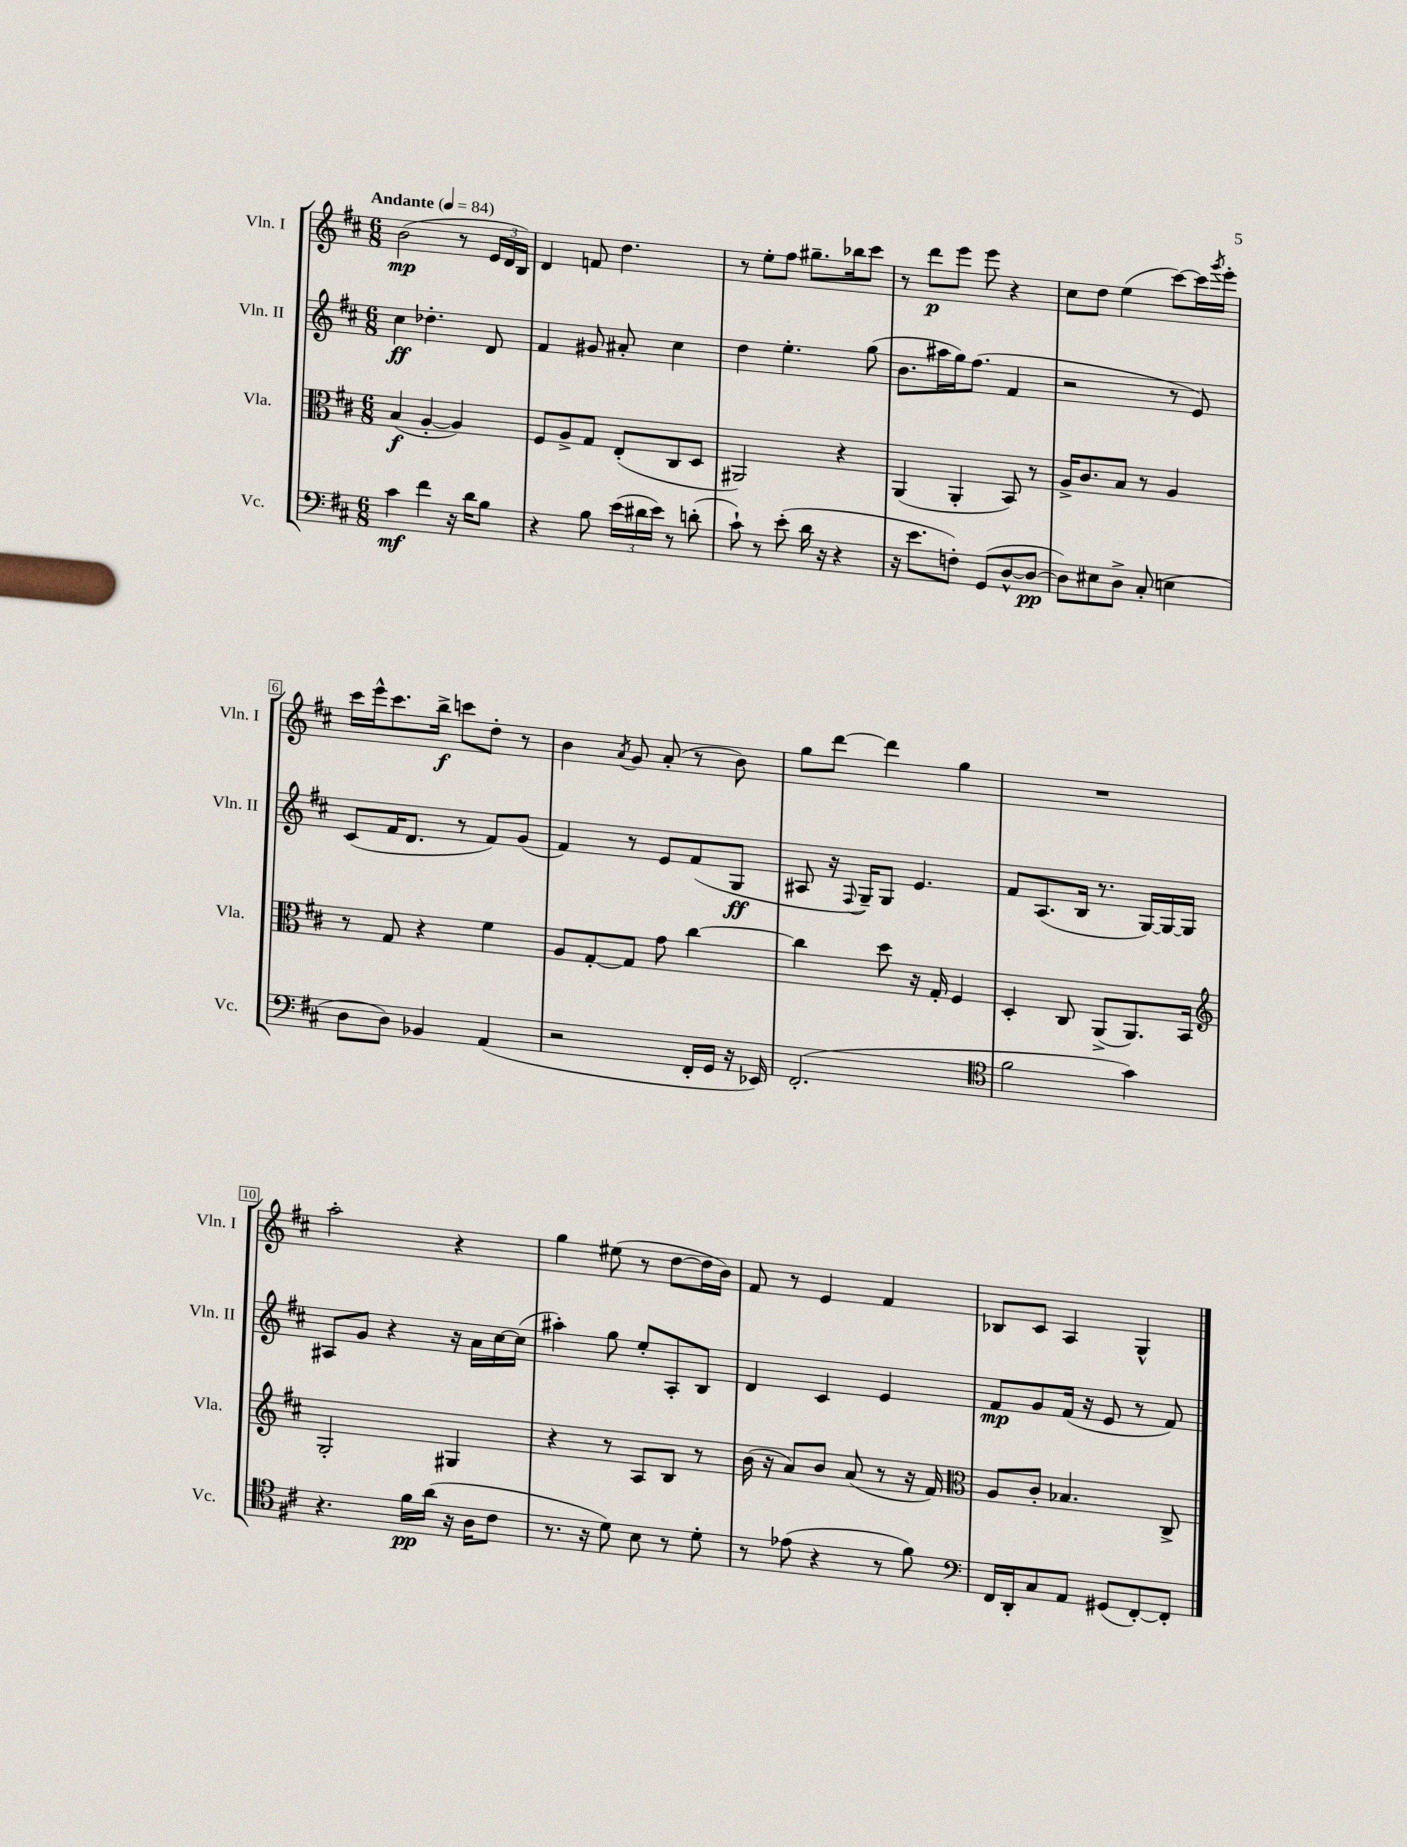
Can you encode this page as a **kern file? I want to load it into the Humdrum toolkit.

**kern	**dynam	**kern	**dynam	**kern	**dynam	**kern	**dynam
*part4	*part4	*part3	*part3	*part2	*part2	*part1	*part1
*staff4	*staff4	*staff3	*staff3	*staff2	*staff2	*staff1	*staff1
*I"Vc.	*	*I"Vla.	*	*I"Vln. II	*	*I"Vln. I	*
*I'Vc.	*	*I'Vla.	*	*I'Vln. II	*	*I'Vln. I	*
*clefF4	*	*clefC3	*	*clefG2	*	*clefG2	*
*k[f#c#]	*	*k[f#c#]	*	*k[f#c#]	*	*k[f#c#]	*
*M6/8	*	*M6/8	*	*M6/8	*	*M6/8	*
*MM84	*	*MM84	*	*MM84	*	*MM84	*
=1	=1	=1	=1	=1	=1	=1	=1
!	!	!	!	!	!	!LO:TX:a:B:t=Andante	!
4c#\	mf	(4B/	f	4cc#\	ff	(2b\	mp
4f#\	.	[4A'/	.	4.dd-X'\	.	.	.
16r	.	4A/])	.	.	.	8r	.
16d\KL	.	.	.	.	.	.	.
8B\J	.	.	.	8d/	.	24e/LL	.
.	.	.	.	.	.	24d/	.
.	.	.	.	.	.	24B/JJ)	.
=2	=2	=2	=2	=2	=2	=2	=2
4r	.	8F#/L	.	4f#/	.	4d/	.
.	.	8A^/	.	.	.	.	.
8B\	.	8G/J	.	8g#X/	.	8fn/	.
(24e\LL	.	(8E'/L	.	8a#X'/	.	4.dd\	.
24d#X\	.	.	.	.	.	.	.
24e\JJ)	.	.	.	.	.	.	.
8r	.	8C#/	.	4cc#\	.	.	.
(8dn'\	.	8D/J	.	.	.	.	.
=3	=3	=3	=3	=3	=3	=3	=3
8c#`\)	.	2AA#X/)	.	4dd\	.	8r	.
8r	.	.	.	.	.	8ee'\L	.
(8e'\	.	.	.	4.ee'\	.	8ff#\J	.
16d\	.	.	.	.	.	8.gg#X~\L	.
16r	.	.	.	.	.	.	.
4r	.	4r	.	.	.	.	.
.	.	.	.	.	.	16bb-X\k	.
.	.	.	.	(8gg\	.	8ccc#\J	.
=4	=4	=4	=4	=4	=4	=4	=4
16r	.	(4AA/	.	8.b\L	.	8r	.
8.e\L	.	.	.	.	.	.	.
.	.	.	.	.	.	8ddd\L	p
.	.	.	.	16aa#X\L	.	.	.
8Fn'\J)	.	4AA'/	.	16gg\J)	.	8eee\J	.
.	.	.	.	(8.ff#\J	.	.	.
(8GG/L	.	.	.	.	.	8eee\	.
[8D^^/	.	8BB/)	.	4f#/	.	4r	.
8D/J_	pp	8r	.	.	.	.	.
=5	=5	=5	=5	=5	=5	=5	=5
8D\L])	.	16A^/KL	.	2r	.	8cc#\L	.
.	.	8.c#/	.	.	.	.	.
8E#X\	.	.	.	.	.	8dd\J	.
8D^\J	.	8B/J	.	.	.	(4ee\	.
(8C#'/	.	8r	.	.	.	.	.
4En\	.	4A/	.	8r	.	[8ccc#\L)	.
.	.	.	.	8e/)	.	16ccc#\L]	.
.	.	.	.	.	.	8qggg/	.
.	.	.	.	.	.	16eee'\JJ	.
!!LO:LB:g=z
=6	=6	=6	=6	=6	=6	=6	=6
8D\L	.	8r	.	(8c#/L	.	16ccc#\LL	.
.	.	.	.	.	.	16eee^^\J	.
8D\J)	.	8G/	.	16f#/K	.	8.ccc#\	.
.	.	.	.	8.d/J	.	.	.
4BB-X/	.	4r	.	.	.	.	.
.	.	.	.	.	.	16bb^\Jk	f
.	.	.	.	8r	.	8cccn\L	.
(4AA/	.	4f#\	.	8f#/L)	.	8dd'\J	.
.	.	.	.	(8g/J	.	8r	.
=7	=7	=7	=7	=7	=7	=7	=7
2r	.	8A/L	.	4f#/)	.	4b\	.
.	.	[8G'/	.	.	.	.	.
.	.	.	.	.	.	8qa/	.
.	.	8G/J]	.	8r	.	8g/	.
.	.	8g\	.	8e/L	.	(8a'/	.
16FF#'/LL	.	[4cc#\	.	(8f#/	.	8r	.
16GG/JJ	.	.	.	.	.	.	.
16r	.	.	.	8G/J	ff	8b\)	.
16EE-X/)	.	.	.	.	.	.	.
=8	=8	=8	=8	=8	=8	=8	=8
(2.FF#'/	.	4cc#\]	.	8A#X/	.	8gg\L	.
.	.	.	.	16r	.	[8ddd\J	.
.	.	.	.	8qqF#/	.	.	.
.	.	.	.	16G~/KL)	.	.	.
.	.	8dd\	.	8G/J	.	4ddd\]	.
.	.	16r	.	4.e/	.	.	.
.	.	16G'/	.	.	.	.	.
.	.	4F#/	.	.	.	4gg\	.
=9	=9	=9	=9	=9	=9	=9	=9
*clefC4	*	*	*	*	*	*	*
2f#\	.	4D'/	.	8f#/L	.	2.r	.
.	.	.	.	(8.A/	.	.	.
.	.	8C#/	.	.	.	.	.
.	.	.	.	16B/Jk	.	.	.
.	.	(8AA^/L	.	8.r	.	.	.
4g\)	.	8.AA/)	.	.	.	.	.
.	.	.	.	[16G/LL)	.	.	.
.	.	.	.	16G/_	.	.	.
.	.	16BB/Jk	.	16G/JJ]	.	.	.
!!LO:LB:g=z
=10	=10	=10	=10	=10	=10	=10	=10
*	*	*clefG2	*	*	*	*	*
4.r	.	2G'/	.	8A#X/L	.	2aa'\	.
.	.	.	.	8g/J	.	.	.
.	.	.	.	4r	.	.	.
16f#\LL	pp	.	.	.	.	.	.
(16a\JJ	.	.	.	.	.	.	.
16r	.	4G#X/	.	16r	.	4r	.
16A\KL	.	.	.	16a\LL	.	.	.
8c#\J	.	.	.	[16cc#\	.	.	.
.	.	.	.	(16cc#\JJ]	.	.	.
=11	=11	=11	=11	=11	=11	=11	=11
8.r	.	4r	.	4aa#X'\)	.	4gg\	.
16r	.	.	.	.	.	.	.
8d\)	.	8r	.	8gg\	.	(8ee#X\	.
8B\	.	8A/L	.	8ee'/L	.	8r	.
8r	.	8B/J	.	8A'/	.	[8dd\L	.
8d'\	.	8r	.	8B/J	.	16dd\L]	.
.	.	.	.	.	.	16b\JJ)	.
=12	=12	=12	=12	=12	=12	=12	=12
8r	.	(16b\	.	4d/	.	8f#/	.
.	.	16r	.	.	.	.	.
(8e-X\	.	8a/L)	.	.	.	8r	.
4r	.	8b/J	.	4c#/	.	4e/	.
.	.	(8a/	.	.	.	.	.
8r	.	8r	.	4e/	.	4f#/	.
8f#\)	.	16r	.	.	.	.	.
.	.	16f#/)	.	.	.	.	.
=13	=13	=13	=13	=13	=13	=13	=13
*clefF4	*	*clefC3	*	*	*	*	*
16FF#/LL	.	8A/L	.	8f#/L	mp	8B-X/L	.
16DD'/J	.	.	.	.	.	.	.
8C#/	.	8c#'/J	.	8g/	.	8c#/J	.
8AA/J	.	4.B-X/	.	(16f#/Jk	.	4A/	.
.	.	.	.	16r	.	.	.
(8GG#X/L	.	.	.	8e/	.	.	.
[8FF#'/)	.	.	.	8r	.	4G^^/	.
8FF#'/J]	.	8C#^/	.	8f#/)	.	.	.
==	==	==	==	==	==	==	==
*-	*-	*-	*-	*-	*-	*-	*-
